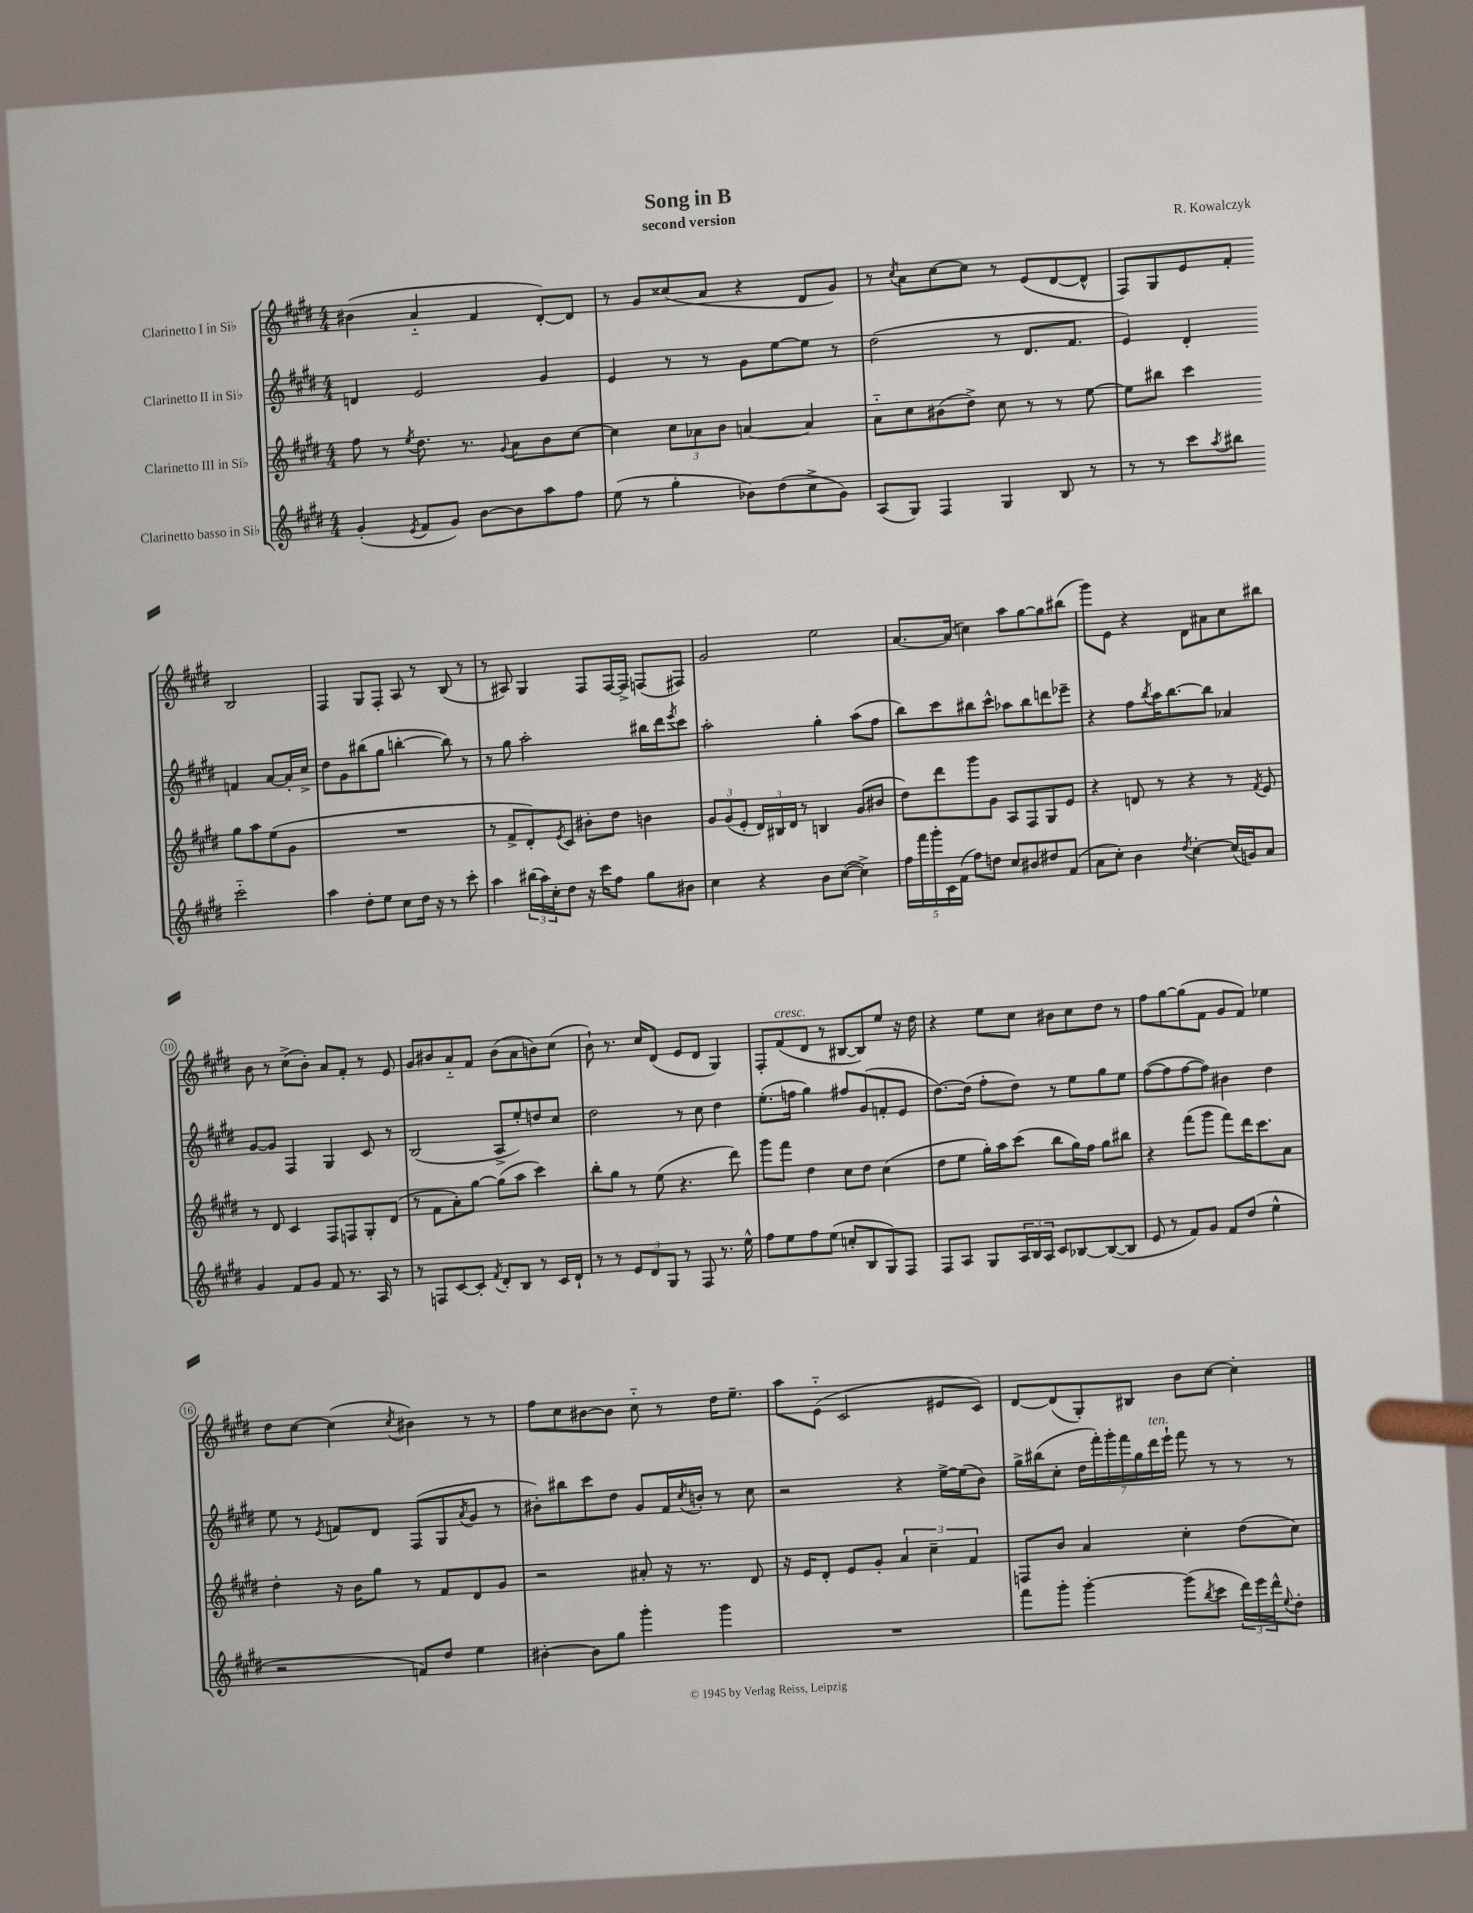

**kern	**kern	**kern	**kern
*part4	*part3	*part2	*part1
*staff4	*staff3	*staff2	*staff1
*I"Clarinetto basso in Si♭	*I"Clarinetto III in Si♭	*I"Clarinetto II in Si♭	*I"Clarinetto I in Si♭
*clefG2	*clefG2	*clefG2	*clefG2
*k[f#c#g#d#]	*k[f#c#g#d#]	*k[f#c#g#d#]	*k[f#c#g#d#]
*M4/4	*M4/4	*M4/4	*M4/4
=1	=1	=1	=1
(4g#'/	8ff#\	4dn/	(4b#X\
.	8r	.	.
8qe/	8qee/	.	.
8f#/L	8.dd#\	2e/	4a/
8g#/J)	.	.	.
.	8.r	.	.
[8b\L	.	.	4f#/
.	8qqg#/	.	.
8b\]	8a\L	.	.
8aa\	8b\	4g#/	[8d#'/L)
8ff#\J	[8cc#\J	.	8d#/J]
=2	=2	=2	=2
(8ee\	4cc#\]	4e/	8r
8r	.	.	8g#/L
4gg#'\	12cc#\L	8r	(8cc##X/
.	12a-X\	.	.
.	.	8r	8a/J
.	12b\J	.	.
8b-X\L)	[4an/	8g#\L	4r
(8dd#\	.	[8ee\	.
8cc#^\	4a/]	8ee\J]	8d#/L
8g#\J)	.	8r	8g#/J)
=3	=3	=3	=3
(8A/L	8a\L	(2dd#\	8r
.	.	.	8qcc#/
8G#/J)	8cc#\	.	8a\L
4F#/	(8b#X\	.	[8cc#\
.	8dd#^\J)	.	8cc#\J]
4G#/	8cc#\	8r	8r
.	8r	8.d#/L	(8e/L
8B/	8r	.	[8d#/
.	.	8.f#/J	.
8r	[8ee\	.	8d#^^/J]
=4	=4	=4	=4
8r	8ee\L]	4e/)	8F#/L)
8r	8bb#X\J	.	8G#/
8ccc#\L	4ccc#\	4d#'/	8e/
8qaa/	.	.	.
8bb#X\J	.	.	8f#'/J
2ccc#\	8gg#\L	4fn/	2B/
.	8aa\	.	.
.	(8ee\	[8a/L	.
.	8g#\J	16a'/L]	.
.	.	16cc#^/JJ	.
!!LO:LB:g=z
=5	=5	=5	=5
4aa\	1r	8dd#\L	4F#/
.	.	8g#\	.
8dd#'\L	.	(8bb#X\	8G#/L
8ee\J	.	8gg#\J	8F#'/J
8cc#\L	.	[4bbn'\	8A/
16dd#\Jk	.	.	8r
16r	.	.	.
8r	.	8bb\])	(8B/
8ccc#'\	.	8r	8r
=6	=6	=6	=6
4aa\	8r	8r	8r
.	8f#^/L	8gg#\	8A#X/)
(24bb#X\LL	8d#'/)	2aa'\	4G#/
24aa\)	.	.	.
24cc#'\J	.	.	.
.	8qe/	.	.
8dd#\J	8c#/J	.	.
16r	8b#X'\L	.	8F#/L
16ccc#\KL	.	.	.
8ff#\J	8dd#\J	.	[16F#/L
.	.	.	16F#^/JJ]
8gg#\L	4bn\	16bb#X\LL	(8Fn/L
.	.	16ddd#\J	.
.	.	8qeee/	.
8b#X\J	.	8ccc#\J	8F#X/J)
=7	=7	=7	=7
4cc#\	12g#/L	2aa'\	2g#/
.	(12g#/	.	.
.	12e'/J	.	.
4r	24d#/LL)	.	.
.	24B#X/	.	.
.	24d#/JJ	.	.
.	8r	.	.
8b\L	4Bn/	4gg#'\	2ee\
([8cc#\J	.	.	.
4cc#^\])	(8g#/L	(8aa\L	.
.	8b#X/J	8ff#\J	.
=8	=8	=8	=8
20ff#\LL	8dd#\L)	8bb\L)	[8.a/L
20fff#\	.	.	.
20ggg#'\	.	.	.
.	8ddd#\	8ccc#\	.
20c#\	.	.	.
.	.	.	(16a/Jk]
(20f#\JJ	.	.	.
8ff#\L)	8ggg#\	8bb#X\	4ccn\)
8ddn\J	8g#\J	8ccc#^^\J	.
8cc#/L	8A/L	8aa-X\L	8aa\L
8b#X/	8F#/	8bb#\	[8gg#\
8dd#X/	8G#/	8dddn\	8gg#\]
(8f#/J	8e/J	8eee-X~\J	(8bb#X\J
=9	=9	=9	=9
8a\L	4r	4r	8ggg#\L)
8cc#'\J)	.	.	8e\J
4b\	8dn/	8ff#\L	4r
.	.	8qbb/	.
.	8r	16aa\K	.
.	.	[8.bb\	.
8qdd#/	.	.	.
[4cc#'\	4r	.	8d#\L
.	.	8bb\J]	8a#X\
(16cc#/LL]	8r	4a-X/	8cc#\
16gn/J)	.	.	.
.	8qf#/	.	.
8a/J	8e/	.	8bb#X\J
!!LO:LB:g=z
=10	=10	=10	=10
4g#/	8r	[8g#/L	8b\
.	8d#/	8g#/J]	8r
8f#/L	4c#/	4F#/	(8cc#^\L
8g#/J	.	.	8b'\J)
8f#/	8F#/L	4G#/	8a/L
8.r	8Fn/	.	8f#'/J
.	8G#'/	8c#/	8r
16A/	.	.	.
8r	(8d#/J	8r	8e/
=11	=11	=11	=11
8r	8r	(2B/	8g#/L
8Fn/L	8f#\L	.	8b#X/
[8c#/	8a'\)	.	8a/
8c#'/J]	[8gg#\J	.	8f#/J
8qf#/	.	.	.
8d#'/L	(8gg#\L]	8A^/L	(8b#\L
8B/J	8aa\J	8ee'/)	8a\
8r	4ccc#\)	8ddn/	8bn\)
16c#/LL	.	8cc#/J	(8cc#\J
16d#`/JJ	.	.	.
=12	=12	=12	=12
8r	8bb'\L	2dd#\	8b`\)
8r	8gg#\J	.	8.r
12e/L	8r	.	.
.	.	.	16cc#/KL
12d#/	.	.	.
.	(8ee\	.	(8d#/J
12G#/J	.	.	.
8r	4.r	8r	8e/L
8F#/	.	8cc#\	8d#/J
8.r	.	4dd#\	4G#/)
.	8ddd#\)	.	.
16ee^^\	.	.	.
=13	=13	=13	=13
8ff#\L	8ggg#\L	(8.ee'\L	8F#'/L
!	!	!	!LO:TX:a:i:t=cresc.
8ee\	8fff#\J	.	(8f#/
.	.	16ffn\Jk	.
8ff#\	4dd#\	4gg#\)	8d#/J
(8ee\J	.	.	8r
8ccn'/L	8cc#\L	8ff#X/L	[8B#X/L
8B/	8dd#\J	(8g#/	8B#/])
8G#/)	(4cc#\	8fn'/	8ee/J
8F#/J	.	8e/J	16r
.	.	.	16dd#\
=14	=14	=14	=14
8F#/L	8dd#\L	[8.dd#\L)	4r
8A/J	8ee\J	.	.
.	.	(16dd#\Jk]	.
8G#/L	16gg#'\LL)	8ff#'\L	8ee\L
.	16aa\J	.	.
24A/L	(8ccc#\J	8dd#\J)	8cc#\J
24B/	.	.	.
24A/JJ	.	.	.
8c#/L	8bb\L	8r	8b#X\L
[8B-X/	16gg#\L)	8ee\L	8cc#\
.	16ff#\JJ	.	.
(8B-/_	8gg#\L	8gg#\	8dd#\J
8B-/J]	8bb#X\J	8ee\J	8r
=15	=15	=15	=15
8e/	4r	([8ff#\L	8ff#\L
8r	.	8ff#\]	[8gg#\
8f#/L)	(8fff#\L	[8ff#\	(8gg#\]
8g#/J	8ggg#\J	8ff#\J])	8f#\J
8f#/L	8fff#\L)	4b#X\	8g#/L
(8dd#/J	16ddd#\K	.	8f#/J)
.	8.ccc#\	.	.
4ee^^\	.	4dd#\	4ee-X\
.	8a\J	.	.
!!LO:LB:g=z
=16	=16	=16	=16
2r	4dd#'\	8ee\	8dd#\L
.	.	8r	[8cc#\J
.	.	8qe/	.
.	16r	8fn/L	(4cc#\]
.	16b\KL	.	.
.	8gg#\J	8d#/J	.
.	.	.	8qcc#/
8fn/L)	8r	(8F#/L	4b#X\)
8dd#/J	8f#/L	8G#/	.
.	.	8qa/	.
4ee\	8d#/	8g#/J	8r
.	8g#/J	8r	8r
=17	=17	=17	=17
[4b#X'\	2r	8b#X'\L)	8ff#\L
.	.	8bb#X\	8cc#\
8b#\L]	.	8ccc#\	[8b#X\
8gg#\J	.	8dd#\J	8b#\J]
4ggg#'\	8a#X'/	8g#/L	8cc#\
.	16r	16f#/L	8r
.	.	8qcc#/	.
.	8.r	16bn'/JJ	.
4ggg#\	.	8r	16dd#\KL
.	.	.	8.ee~\J
.	8d#/	8cc#\	.
=18	=18	=18	=18
1r	16r	2r	8aa\L
.	16e/KL	.	.
.	8d#'/J	.	(8e\J
.	8e/L	.	2c#/
.	8g#'/J	.	.
.	6a/	4r	.
.	6cc#~\	.	.
.	.	[16ee^\LL	8e#X/L
.	.	(16ee\J]	.
.	6f#/	.	.
.	.	8b\J)	8c#/J)
=19	=19	=19	=19
8fff#\L	8Fn/L	16gg#^\LL	[8d#/L
.	.	(16bb#X\J	.
8ggg#'\J	8b/J	8cc#'\J	(8d#/]
[4ggg#'\	4a/	28dd#\LL	8G#'/)
.	.	28fff#'\)	.
.	.	28ggg#'\	.
.	.	28fff#\	.
.	.	.	8B#X/J
.	.	28gg#\	.
!	!	!LO:TX:a:i:t=ten.	!
.	.	28ddd#\	.
.	.	28eee`\JJ	.
(8ggg#\L]	4cc#'\	8fff#\	8b\L
8qbb/	.	.	.
8ccc#\J	.	8r	[8cc#\J
24ddd#\LL)	(8dd#\L	8r	4cc#'\]
24eee\	.	.	.
24ddd#^^\J	.	.	.
8qqee/	.	.	.
8dd#'\J	8cc#\J)	8r	.
==	==	==	==
*-	*-	*-	*-
